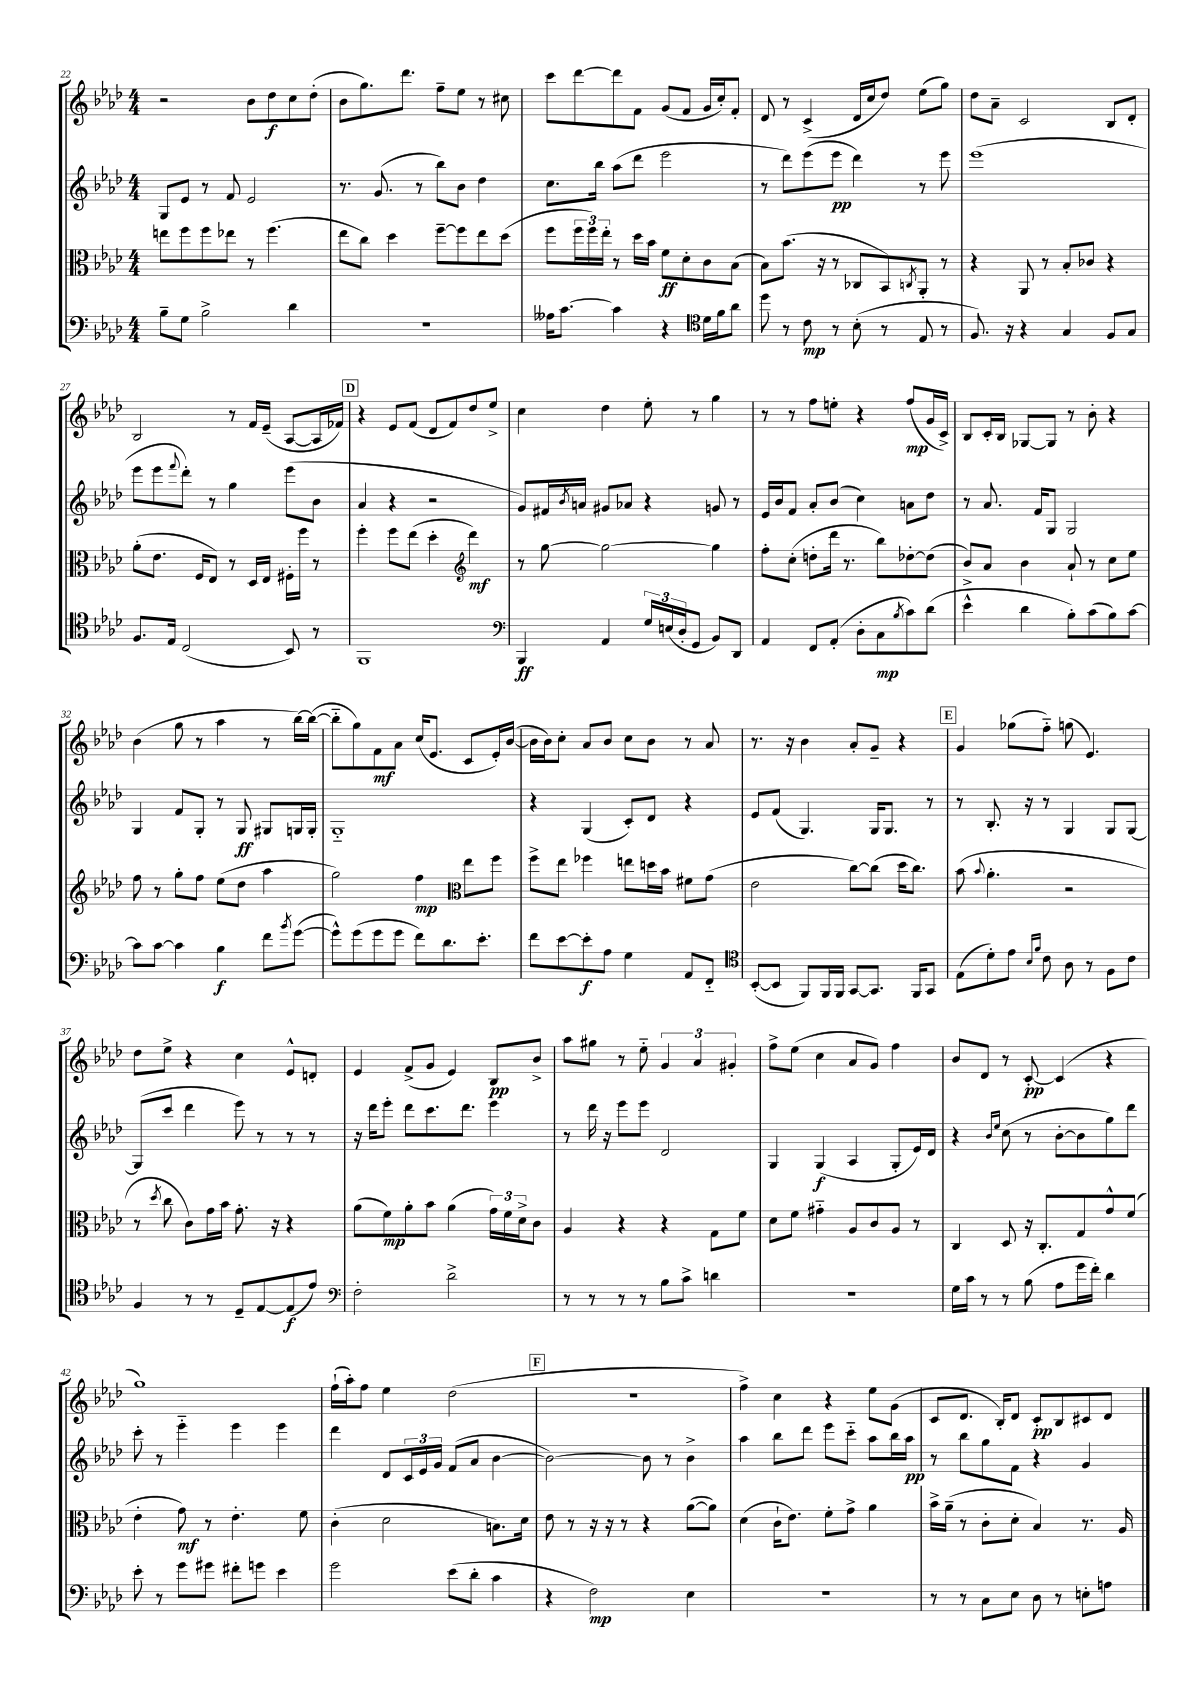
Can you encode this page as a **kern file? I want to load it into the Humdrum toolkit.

**kern	**kern	**kern	**kern
*staff4	*staff3	*staff2	*staff1
*clefF4	*clefC3	*clefG2	*clefG2
*k[b-e-a-d-]	*k[b-e-a-d-]	*k[b-e-a-d-]	*k[b-e-a-d-]
*M4/4	*M4/4	*M4/4	*M4/4
8B-~	8ee	8G	2r
8G	8ff	8e-	.
2B-^	8ff	8r	.
.	8ee-	8f	.
.	8r	2e-	8b-
.	(4.ff	.	8dd-
4d-	.	.	8cc
.	.	.	(8dd-'
=	=	=	=
1r	8ee-	8.r	8b-
.	8cc)	.	8.gg)
.	.	(8.g	.
.	4dd-	.	.
.	.	.	8.ddd-
.	.	8r	.
.	[8ff~	8bb-)	8ff~
.	8ff]	8b-	8ee-
.	8ee-	4dd-	8r
.	(8dd-	.	8cc#
=	=	=	=
16A--	8ff	8.cc	8ccc
[8.c	.	.	.
.	24ff	.	[8ddd-
.	24ff)	.	.
.	.	16bb-	.
.	24ee-'	.	.
4c]	8r	(8aa-	8ddd-]
.	16dd-	8ddd-	8f
.	16b-	.	.
4r	8f	2eee-	(8g
.	8d-'	.	8f
*clefC4	*	*	*
16d-	8c	.	16g
16f	.	.	16cc')
8a-	(8B-	.	8f'
=	=	=	=
8dd-	8B-)	8r	8d-
8r	(8.b-	8ddd-)	8r
8c	.	(8eee-	(4c^
.	16r	.	.
8r	8r	8eee-	.
(8B-'	8C-	4ddd-)	16d-
.	.	.	16cc
8r	8BB-)	.	8dd-)
.	8qC	.	.
8E-	8AA-'	8r	(8ee-
8r	8r	8eee-	8gg)
=	=	=	=
8.F)	4r	(1eee-	8dd-
.	.	.	8a-~
16r	.	.	.
4r	8AA-	.	2c
.	8r	.	.
4G	8B-'	.	.
.	8c-	.	.
8F	4r	.	8B-
8G	.	.	8d-'
=	=	=	=
8.F	(8a-'	8eee-	2B-
.	8.e-	8eee-	.
16E-	.	.	.
.	.	8qqfff	.
(2C	.	8ddd-')	.
.	16F	.	.
.	8E-)	8r	.
.	8r	4gg	8r
.	16D-	.	16f
.	16E-	.	(16e-~
8BB-)	16F#'	(8eee-	[8A-
.	16ff	.	.
8r	8r	8b-	16A-]
.	.	.	16f-)
=	=	=	=
1FF	4ff'	4a-	4r
.	8ff	4r	8e-
.	(8ee-	.	(8f
.	4dd-'	2r	8d-
.	.	.	8f)
*	*clefG2	*	*
.	4ddd-)	.	8dd-
.	.	.	8ee-^
=	=	=	=
*clefF4	*	*	*
4BBB-	8r	8g)	4cc
.	[8gg	16f#	.
.	.	8qb-	.
.	.	16a	.
4AA-	2gg_	8g#	4dd-
.	.	8a-	.
24G	.	4r	8ee-'
(24E	.	.	.
24D-'	.	.	.
8GG	.	.	8r
8BB-)	4gg]	8g	4gg
8DD-	.	8r	.
=	=	=	=
4AA-	8ff'	16e-	8r
.	.	16b-	.
.	(8cc'	8f	8r
8FF	8dd'	8a-'	8ff
(8AA-'	16ddd-	(8b-	8ee'
.	8.r	.	.
8D-'	.	4cc)	4r
8C	8bb-)	.	.
8qB-	.	.	.
8c)	[8dd-'	8a	(8ff
(8d-	(8dd-]	8dd-	16g
.	.	.	16c^)
=	=	=	=
4e-^^	8b-^)	8r	8B-
.	8a-	8.a-	16c'
.	.	.	16B-
4d-	4b-	.	[8G-
.	.	16f	.
.	.	8G	8G-]
8B-')	8a-`	2G	8r
(8c	8r	.	8b-'
8B-)	8cc	.	4r
[8c	8ee-	.	.
=	=	=	=
8c]	8ff	4G	(4b-
[8c	8r	.	.
4c]	8gg'	8f	8gg
.	8ff	8G'	8r
4B-	(8ee-	8r	4aa-
.	8dd-	8G	.
8f	4aa-	8G#	8r
8qb-	.	.	.
([8g	.	16G	[16bb-)
.	.	16G'	(16bb-_
=	=	=	=
8g^^])	2gg)	1G'~	8bb-'~]
(8g	.	.	8gg)
8g	.	.	8f
8g	.	.	8a-
8f)	4ff	.	(16cc
.	.	.	8.e-
8.d-	.	.	.
*	*clefC3	*	*
.	8ee-	.	8c
8.e-'	.	.	.
.	8ff	.	16e-')
.	.	.	([16b-
=	=	=	=
8f	8ff^	4r	16b-]
.	.	.	16b-)
[8e-	8ee-	.	8cc'
8e-']	4ff-	(4G	8a-
8A-	.	.	8b-
4G	8ee	8c')	8cc
.	16dd	8d-	8b-
.	16b-	.	.
8AA-	8f#	4r	8r
8FF'~	(8g	.	8a-
=	=	=	=
*clefC4	*	*	*
([8BB-'	2e-	8e-	8.r
8BB-]	.	(8f	.
.	.	.	16r
8FF)	.	4.G)	4b-
16FF	.	.	.
16FF	.	.	.
[8GG	[8cc)	.	8a-'
8.GG]	(8cc]	16G	8g~
.	.	8.G	.
.	16dd-	.	4r
16FF	8.cc)	.	.
8GG	.	8r	.
=	=	=	=
(8E-	(8b-	8r	4g
.	8qqb-	.	.
8d-')	4.a-'	8.B-'	.
8e-	.	.	(8gg-
.	.	16r	.
16qqB-	.	.	.
16qqf	.	.	.
8c	.	8r	8ff'~)
8A-	2r	4G	(8gg
8r	.	.	4.e-)
8F	.	8G	.
8c	.	[8G	.
=	=	=	=
4F	8r	(8G]	8dd-
.	8qdd-	.	.
.	8cc	8ccc	8ee-^
8r	8c)	4ddd-	4r
8r	16g	.	.
.	16b-	.	.
8D-~	8.g'	8eee-)	4cc
[8E-	.	8r	.
.	16r	.	.
(8E-]	4r	8r	8e-^^
8e-)	.	8r	8d'
=	=	=	=
*clefF4	*	*	*
2F'	(8a-	16r	4e-
.	.	16ddd-	.
.	8f)	8eee-'	.
.	8a-'	8ddd-	(8f^
.	8b-	8.ccc	8g
2d-^	(4a-	.	4e-)
.	.	8.ddd-	.
.	24g)	4eee-	8B-
.	24f	.	.
.	24d-^	.	.
.	8c	.	8b-^
=	=	=	=
8r	4A-	8r	8aa-
8r	.	16ddd-	8gg#
.	.	16r	.
8r	4r	8eee-	8r
8r	.	8eee-	8ee-'~
8B-	4r	2d-	6g
8c^	.	.	.
.	.	.	6a-
4d	8G	.	.
.	.	.	6g#'
.	8f	.	.
=	=	=	=
1r	8d-	4G	8ff^
.	8f	.	(8ee-
.	4g#'~	(4G	4cc
.	8A-	4A-	8a-
.	8c	.	8g)
.	8A-	8G'	4ff
.	8r	16e-)	.
.	.	16d-	.
=	=	=	=
16G	4C	4r	8b-
16c	.	.	.
8r	.	.	8d-
.	.	16qqb-	.
.	.	16qqee-	.
8r	8D-	(8cc	8r
(8B-	16r	8r	[8c'
.	8.C'	.	.
8A-	.	[8b-'	(4c]
16g	8G	8b-]	.
16f')	.	.	.
4d-	8g^^	8gg)	4r
.	(8f	8ddd-	.
=	=	=	=
8e-'	4e-'	8ccc'	1gg)
8r	.	8r	.
8g	8g)	4eee-'~	.
8g#	8r	.	.
8f#'	4.e-'	4eee-	.
8g	.	.	.
4e-	.	4eee-	.
.	8f	.	.
=	=	=	=
2g	(4c'	4ddd-	(16ff`
.	.	.	16aa-')
.	.	.	8ff
.	2d-	8d-	4ee-
.	.	24c	.
.	.	24e-	.
.	.	24g	.
(8e-	.	(8f	(2dd-
8d-'	.	8a-	.
4c	8.B)	[4b-	.
.	16d-	.	.
=	=	=	=
4r	8e-	2b-_)	1r
.	8r	.	.
2F)	16r	.	.
.	16r	.	.
.	8r	.	.
.	4r	8b-]	.
.	.	8r	.
4E-	([8a-	4b-^	.
.	8a-])	.	.
=	=	=	=
1r	(4d-	4aa-	4ff^)
.	16c`	8bb-	4cc
.	8.e-)	.	.
.	.	8ddd-	.
.	8f'	8eee-	4r
.	8g^	8ccc'~	.
.	4a-	8aa-	8ee-
.	.	16bb-	(8g
.	.	16aa-	.
=	=	=	=
8r	16b-^	8r	8c
.	(16a-~	.	.
8r	8r	8bb-	8.d-
8C	8c'	8gg	.
.	.	.	16B-')
8E-	8d-'	8f	8d-
8D-	4B-)	4r	8c'
8r	.	.	8B-
8E'	8.r	4g	8c#
8A	.	.	8d-
.	16A-	.	.
==	==	==	==
*-	*-	*-	*-
